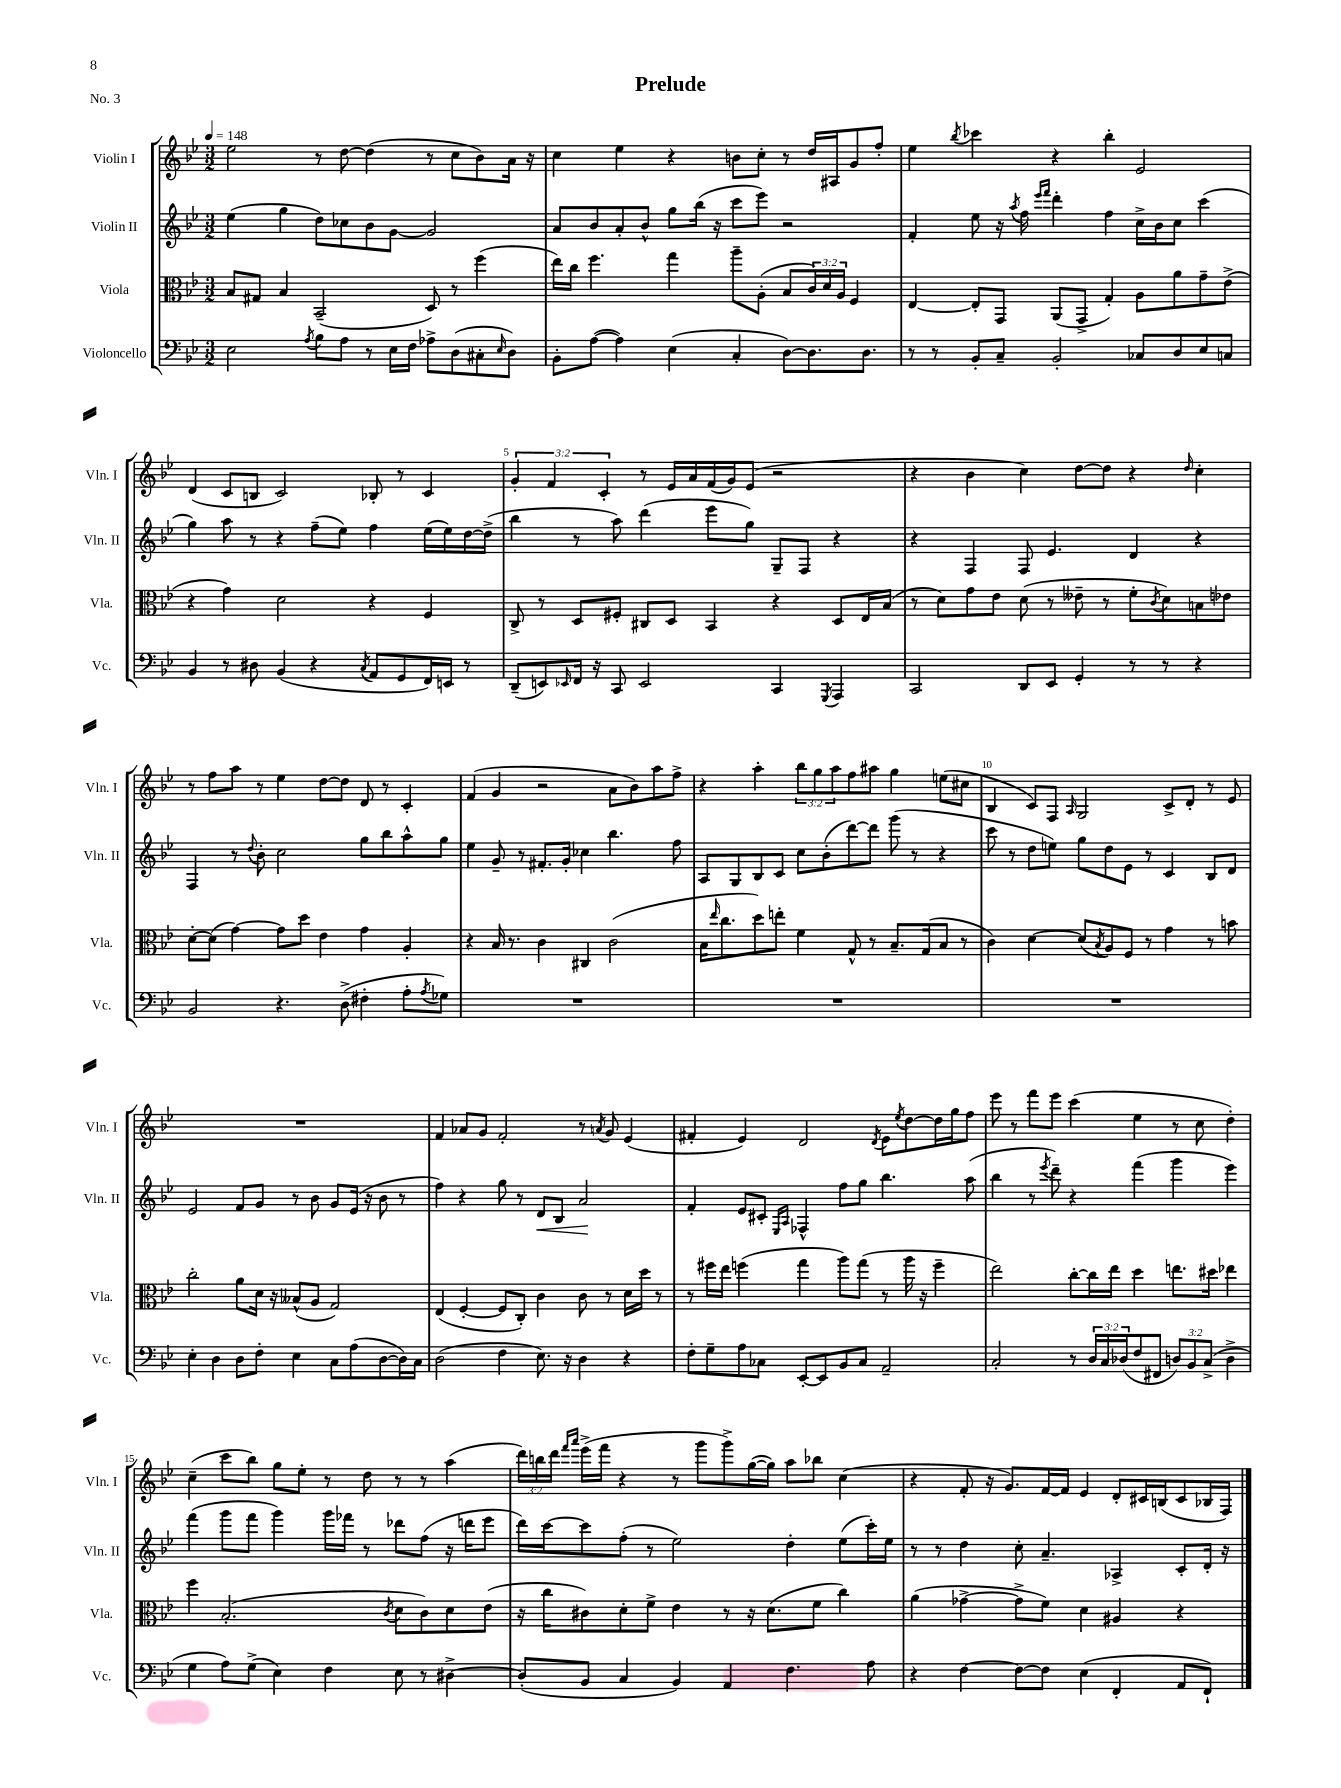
\header { title = "Prelude" piece = "No. 3" }
<<
\new StaffGroup <<
\new Staff = "s0" \with { instrumentName = "Violin I" shortInstrumentName = "Vln. I" } {
    \clef treble \key bes \major \numericTimeSignature \time 3/2 \override Staff.TupletNumber.text = #tuplet-number::calc-fraction-text \tempo 4 = 148
    ees''2 r8 d''8~ d''4( r8 c''8 bes'8) a'16 r16 |
    c''4 ees''4 r4 b'8 c''8-. r8 d''16 ais16 g'8 f''8-. |
    ees''4 \acciaccatura { bes''8 } ces'''4 r4 bes''4-. ees'2 |
    d'4( c'8 b8 c'2) bes8-. r8 c'4 |
    \tuplet 3/2 { g'4-. f'4 c'4-. } r8 ees'16 a'16 f'16( g'16) ees'8( r2 |
    r4 bes'4 c''4) d''8~ d''8 r4 \grace { d''16 } c''4-. |
    r8 f''8 a''8 r8 ees''4 d''8~ d''8 d'8 r8 c'4-. |
    f'4( g'4 r2 a'8 bes'8) a''8 f''8-> |
    r4 a''4-. \tuplet 3/2 { bes''8 g''8 a''8 } f''8 ais''8 g''4 e''8( cis''8 |
    bes4 c'8) f8 \grace { a16 } g2 c'8-> d'8-. r8 ees'8 |
    R1. |
    f'4 aes'8 g'8 f'2-. r8 \acciaccatura { a'8 } g'8 ees'4( |
    fis'4-. ees'4) d'2 \acciaccatura { d'8 } ees'8 \acciaccatura { ees''8 } d''8~ d''16 g''16 f''8 |
    ees'''8 r8 f'''8 ees'''8 c'''4( ees''4 r8 c''8 d''4-.) |
    c''4--( c'''8 bes''8) g''8 ees''8-. r8 d''8 r8 r8 a''4( |
    \tuplet 3/2 { d'''16) b''16 d'''16 } \grace { f'''16 a'''16 } ees'''16->( f'''16 r4 r8 g'''8 g'''8->) g''16~( g''16) a''8 bes''8 c''4( |
    r4 f'8-. r16 g'8.) f'16~ f'16 ees'4 d'8-. cis'16 b16( cis'8 bes16 f16) \bar "|." |
}
\new Staff = "s1" \with { instrumentName = "Violin II" shortInstrumentName = "Vln. II" } {
    \clef treble \key bes \major \numericTimeSignature \time 3/2
    ees''4( g''4 d''8) ces''8 bes'8 g'8~ g'2 |
    a'8 bes'8 a'8-. bes'8-^ g''8 bes''16( r16 c'''8 ees'''8) r2 |
    f'4-. ees''8 r16 \acciaccatura { a''8 } f''16 \grace { ees'''16 f'''16 } d'''4-. f''4 c''16-> bes'16 c''8 c'''4( |
    g''4) a''8 r8 r4 f''8--( ees''8) f''4 ees''16( ees''16) d''16~ d''16->( |
    bes''4 r8 a''8) d'''4( ees'''8 g''8) g8-- f8 r4 |
    r4 f4 f8 ees'4. d'4 r4 |
    f4 r8 \appoggiatura { d''8 } bes'8-. c''2 g''8 bes''8 a''8-^ g''8 |
    ees''4 g'8-- r8 fis'8.-. g'16-. ces''4 bes''4. f''8 |
    a8 g8 bes8 c'8 c''8 bes'8-.( d'''8~) d'''8 g'''8( r8 r4 |
    c'''8 r8 d''8 e''8) g''8 d''8 ees'8 r8 c'4 bes8 d'8 |
    ees'2 f'8 g'8 r8 bes'8 g'8 ees'16( r16 bes'8 r8 |
    f''4) r4 g''8 r8 d'8\< bes8 a'2\! |
    f'4-. ees'8 cis'8-. \grace { ees16 a16 } fes4-^ f''8 g''8 bes''4. a''8( |
    bes''4 r8 \acciaccatura { ees'''8 } d'''8--) r4 f'''4( g'''4 ees'''4) |
    f'''4( g'''8 f'''8 g'''4) g'''16 fes'''16 r8 des'''8 f''8( r16 d'''16 ees'''8 |
    d'''16) c'''16~ c'''8 f''8-.( r8 ees''2) d''4-. ees''8( c'''16-.) ees''16 |
    r8 r8 d''4 c''8-. a'4.-- aes4-> c'8-. d'16-. r16 \bar "|." |
}
\new Staff = "s2" \with { instrumentName = "Viola" shortInstrumentName = "Vla." } {
    \clef alto \key bes \major \numericTimeSignature \time 3/2 \override Staff.TupletNumber.text = #tuplet-number::calc-fraction-text
    bes8 gis8 bes4 bes,2--( d8) r8 f''4( |
    ees''16) c''16 f''4. g''4 a''8-- a8-.( bes8 \tuplet 3/2 { c'16) d'16 a16 } f4 |
    ees4~ ees8-. g,8 a,8( g,8-> g4-.) a8 a'8 g'8-- ees'8->( |
    r4 g'4) d'2 r4 f4 |
    c8-> r8 d8 fis8-. cis8 d8 bes,4 r4 d8 ees16 bes16( |
    r8 d'8) g'8 ees'8 d'8( r8 eeses'8-- r8 f'8-. \acciaccatura { c'8 } d'8) b8 ees'8 |
    d'8~-. d'8( g'4~) g'8 d''8 ees'4 g'4 a4-. |
    r4 bes16 r8. c'4 cis4 c'2( |
    bes16 \grace { ees''16 } c''8. d''8) e''8-. f'4 g8-^ r8 bes8.-- g16( bes8 r8 |
    c'4) d'4~ d'8( \acciaccatura { bes8 } a8) f8 r8 g'4 r8 b'8 |
    c''2-. a'8 d'16 r16 beses8-^( a8 g2) |
    ees4( f4~-. f8 c8-.) c'4 c'8 r8 d'16 d''16 r8 |
    r8 fis''16 ees''16 f''4( g''4 a''8) g''8( r8 a''16 r16 f''4-- |
    ees''2) c''8~-. c''16 ees''16 d''4 e''8. dis''16 ees''4 |
    f''4 bes2.-.( \acciaccatura { c'8 } d'8 c'8) d'8 ees'8( |
    r16 c''16 cis'8) d'8-. f'8-> ees'4 r8 r16 d'8.( f'8 c''4) |
    a'4( ges'4~-> ges'8-> f'8) d'4 ais4 r4 \bar "|." |
}
\new Staff = "s3" \with { instrumentName = "Violoncello" shortInstrumentName = "Vc." } {
    \clef bass \key bes \major \numericTimeSignature \time 3/2 \override Staff.TupletNumber.text = #tuplet-number::calc-fraction-text
    ees2 \acciaccatura { a8 } bes8 a8 r8 ees16 f16 aes8-> d8( cis8-. \grace { ees16 } d8) |
    bes,8-. a8~( a4) ees4( c4-. d8~) d8. d8. |
    r8 r8 bes,8-. c8-- bes,2-. ces8 d8 ees8 c8 |
    bes,4 r8 dis8 bes,4( r4 \acciaccatura { c8 } a,8 g,8 f,16) e,16 r8 |
    d,8--( e,8) \grace { ees,16 } f,16 r16 c,8 ees,2 c,4 \acciaccatura { g,,8 } a,,4 |
    c,2 d,8 ees,8 g,4-. r8 r8 r4 |
    bes,2 r4. d8->( fis4-. a8-. \acciaccatura { a8 } ges8) |
    R1. |
    R1. |
    R1. |
    ees4-. d4 d8 f8-. ees4 c8 a8( d8~ d16) c16 |
    d2( f4 ees8.) r16 d4 r4 |
    f8-. g8-- a8 ces8 ees,8~-. ees,8 bes,8 ces8 a,2-- |
    c2-. r8 \tuplet 3/2 { d16 c16 des16( } f8 fis,8 \tuplet 3/2 { d8) bes,8 c8->( } d4-> |
    g4 a8) g8->( ees4) f4 ees8 r8 dis4~-> |
    dis8-.( bes,8 c4 bes,4) a,4 f4. a8 |
    r4 f4~ f8~ f8 ees4( f,4-. a,8 f,8-!) \bar "|." |
}
>>
>>
\layout { \context { \Score \override BarNumber.break-visibility = ##(#f #t #t) barNumberVisibility = #(every-nth-bar-number-visible 5) } }
